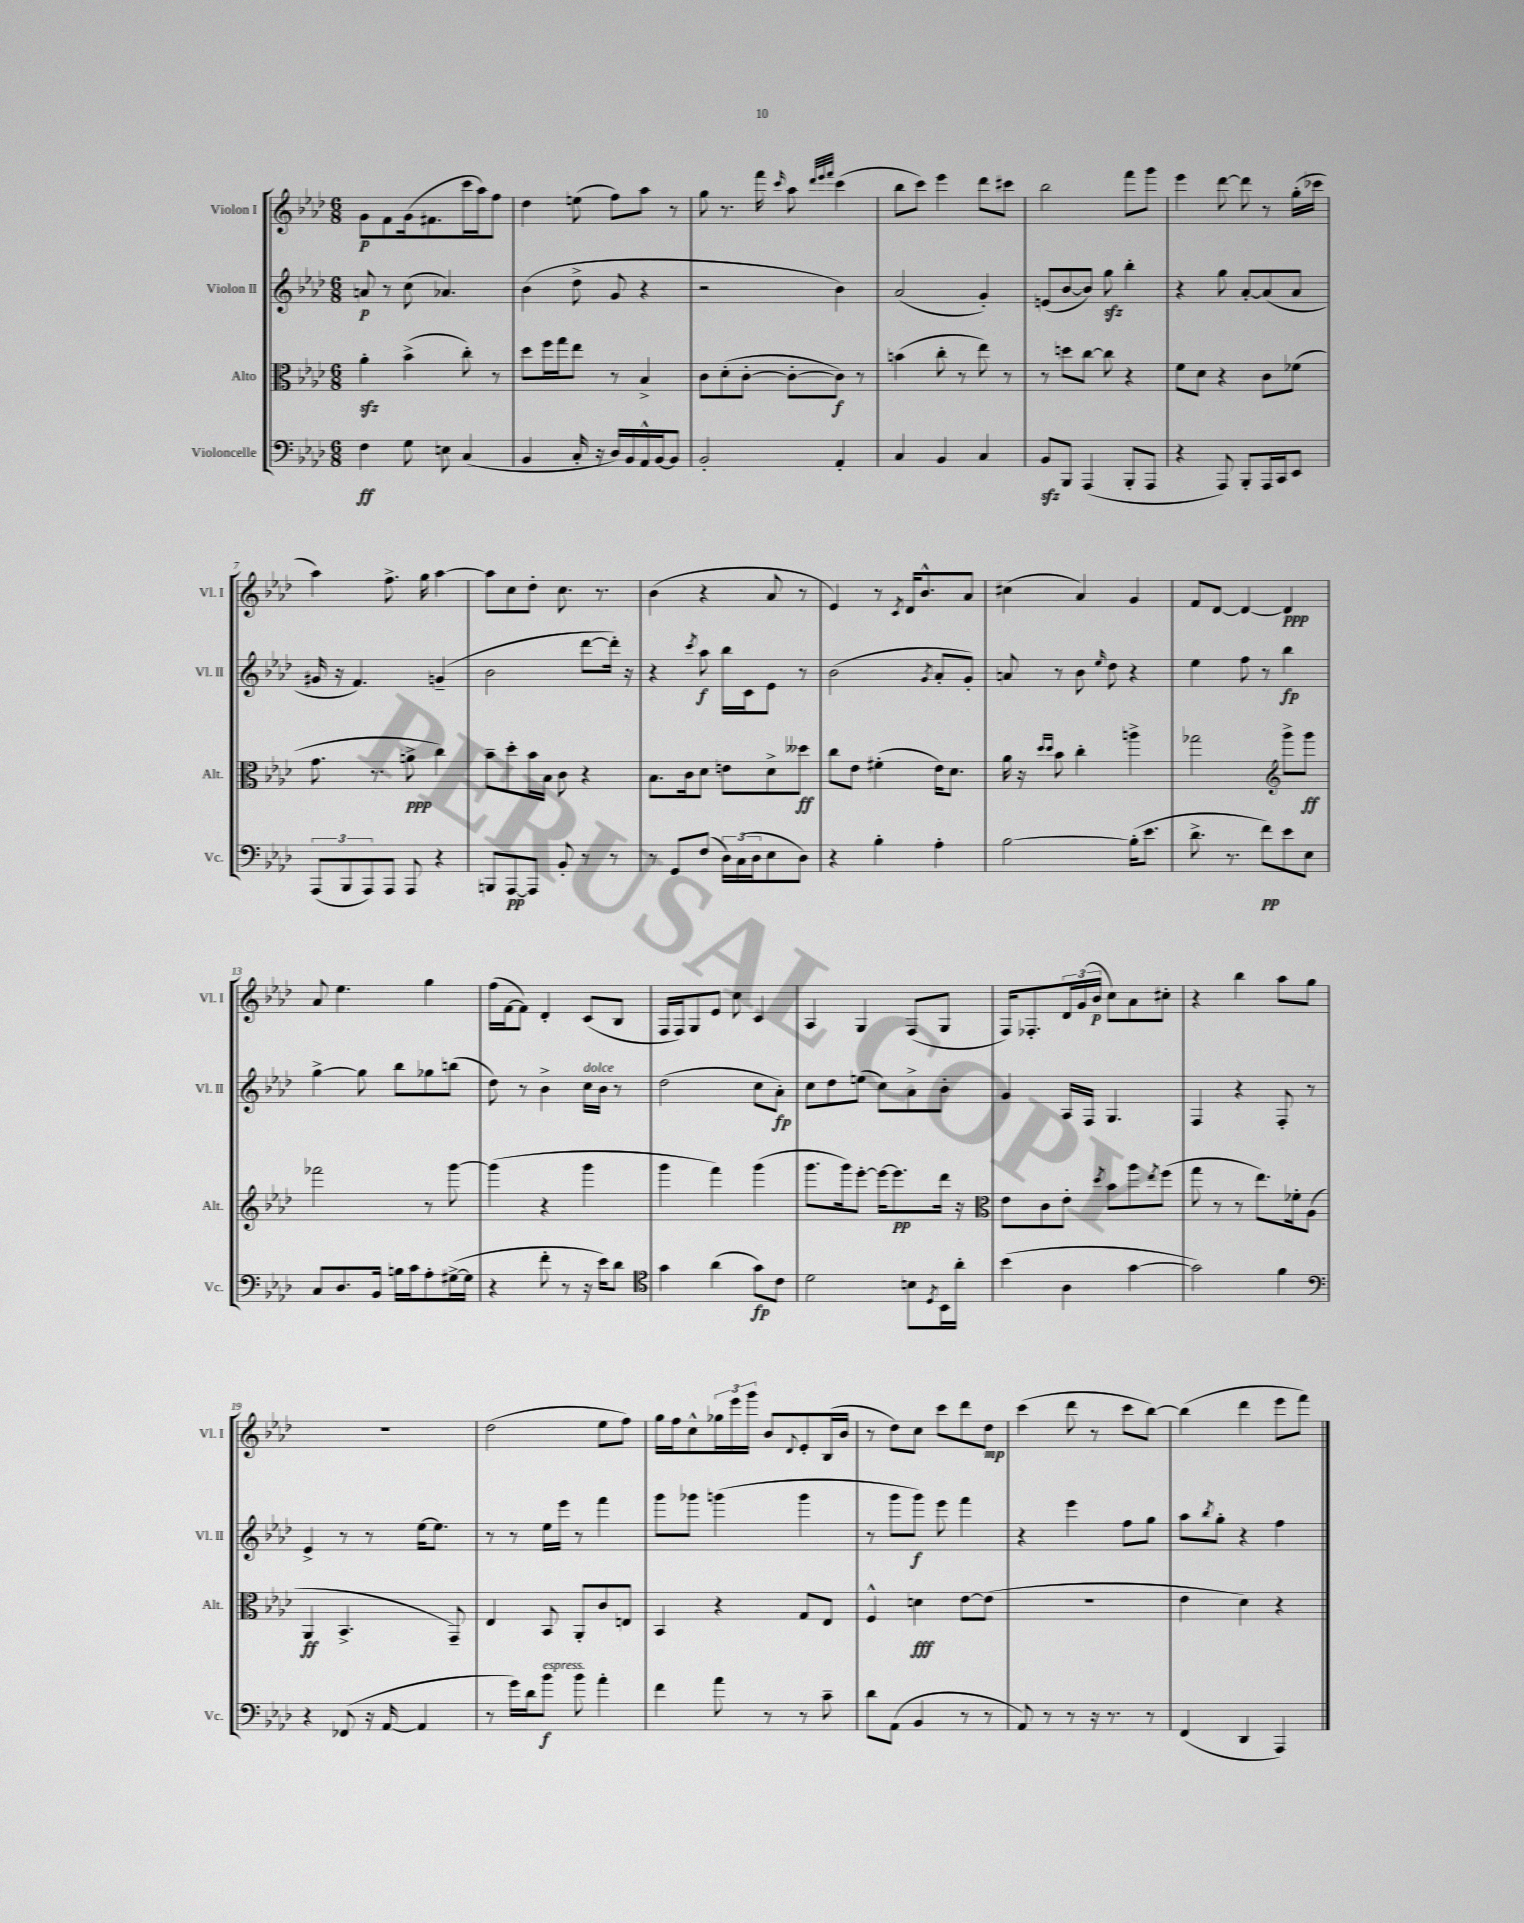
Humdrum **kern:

**kern	**dynam	**kern	**dynam	**kern	**dynam	**kern	**dynam
*part4	*part4	*part3	*part3	*part2	*part2	*part1	*part1
*staff4	*staff4	*staff3	*staff3	*staff2	*staff2	*staff1	*staff1
*I"Violoncelle	*	*I"Alto	*	*I"Violon II	*	*I"Violon I	*
*I'Vc.	*	*I'Alt.	*	*I'Vl. II	*	*I'Vl. I	*
*clefF4	*	*clefC3	*	*clefG2	*	*clefG2	*
*k[b-e-a-d-]	*	*k[b-e-a-d-]	*	*k[b-e-a-d-]	*	*k[b-e-a-d-]	*
*M6/8	*	*M6/8	*	*M6/8	*	*M6/8	*
=1	=1	=1	=1	=1	=1	=1	=1
4F\	ff	4a-zz'\	.	8an/	p	8g\L	p
.	.	.	.	8r	.	8f\	.
8G\	.	(4b-^\	.	(8cc\	.	(16g\k	.
.	.	.	.	.	.	8.f#X\	.
8En\	.	.	.	4.a-X/)	.	.	.
(4C/	.	8cc'\)	.	.	.	16ccc\L	.
.	.	.	.	.	.	16aa-\J)	.
.	.	8r	.	.	.	8ff\J	.
=2	=2	=2	=2	=2	=2	=2	=2
4BB-/	.	8dd-\L	.	(4b-\	.	4dd-\	.
.	.	16ff\L	.	.	.	.	.
.	.	16gg\J	.	.	.	.	.
16C'/	.	8ee-\J	.	8dd-^\	.	(8een\	.
16r	.	.	.	.	.	.	.
16D-/LL)	.	8r	.	8g/	.	8ff\L)	.
16BB-/	.	.	.	.	.	.	.
16AA-^^/	.	4B-^/	.	4r	.	8aa-\J	.
[16BB-/J	.	.	.	.	.	.	.
8BB-/J]	.	.	.	.	.	8r	.
=3	=3	=3	=3	=3	=3	=3	=3
2BB-'/	.	8c\L	.	2r	.	8gg\	.
.	.	(8d-'\	.	.	.	8.r	.
.	.	[8c'\J	.	.	.	.	.
.	.	.	.	.	.	16fff\	.
.	.	.	.	.	.	16qqccc/	.
.	.	8c'\L_	.	.	.	8aa-\	.
.	.	.	.	.	.	32qqddd-/LLL	.
.	.	.	.	.	.	32qqeee-/	.
.	.	.	.	.	.	32qqfff/JJJ	.
4AA-'/	.	8c\J])	f	4b-\)	.	(4ccc\	.
.	.	8r	.	.	.	.	.
=4	=4	=4	=4	=4	=4	=4	=4
4C/	.	(4bn\	.	(2a-/	.	8bb-\L	.
.	.	.	.	.	.	8ccc\J)	.
4BB-/	.	8cc'\	.	.	.	4eee-\	.
.	.	8r	.	.	.	.	.
4C/	.	8ee-\)	.	4g'/)	.	8ddd-\L	.
.	.	8r	.	.	.	8ccc#X\J	.
=5	=5	=5	=5	=5	=5	=5	=5
8BB-zz/L	.	8r	.	(8en/L	.	2bb-\	.
8BBB-/J	.	8ddn\L	.	[8b-/	.	.	.
(4AAA-/	.	[8cc\J	.	8b-/J])	.	.	.
.	.	8cc\]	.	8ggzz\	.	.	.
8BBB-'/L	.	4r	.	4bb-'\	.	8fff\L	.
8AAA-/J	.	.	.	.	.	8ggg\J	.
=6	=6	=6	=6	=6	=6	=6	=6
4r	.	8f\L	.	4r	.	4eee-\	.
.	.	8d-\J	.	.	.	.	.
8AAA-/)	.	4r	.	8gg\	.	[8ddd-\	.
8BBB-'/L	.	.	.	[8a-'/L	.	8ddd-\]	.
16AAA-/L	.	8c\L	.	(8a-/]	.	8r	.
16CC/J	.	.	.	.	.	.	.
8EE-/J	.	(8f-X\J	.	8a-/J	.	(16gg'\LL	.
.	.	.	.	.	.	16ccc-X\JJ	.
!!LO:LB:g=z
=7	=7	=7	=7	=7	=7	=7	=7
(12AAA-/L	.	8.g\	.	16g#X/	.	4aa-\)	.
.	.	.	.	16r	.	.	.
12BBB-/	.	.	.	.	.	.	.
.	.	.	.	4.f/)	.	.	.
12AAA-/)	.	.	.	.	.	.	.
.	.	8.r	.	.	.	.	.
8AAA-/J	.	.	.	.	.	8.ff^\	.
8AAA-/	.	8an^\	ppp	.	.	.	.
.	.	.	.	.	.	16gg\	.
4r	.	4cc\)	.	(4gn~/	.	[4aa-\	.
=8	=8	=8	=8	=8	=8	=8	=8
8BBBn/L	.	8b-~\L	.	2b-\	.	8aa-\L]	.
[8AAA-/	pp	8dd-'\	.	.	.	8cc\	.
8AAA-/J]	.	16b-\L	.	.	.	8dd-'\J	.
.	.	16B-\JJ	.	.	.	.	.
8BB-'/	.	8c\	.	.	.	8.cc\	.
8r	.	4r	.	[8ddd-\L	.	.	.
.	.	.	.	.	.	8.r	.
8r	.	.	.	16ddd-'\Jk])	.	.	.
.	.	.	.	16r	.	.	.
=9	=9	=9	=9	=9	=9	=9	=9
8r	.	8.B-\L	.	4r	.	(4b-\	.
8GG/L	.	.	.	.	.	.	.
.	.	16c\k	.	.	.	.	.
.	.	.	.	8qccc/	.	.	.
(8F/J	.	8d-\J	.	8aa-\	f	4r	.
24D-\LL)	.	8en\L	.	16bb-\LL	.	.	.
(24C\	.	.	.	.	.	.	.
.	.	.	.	16c\J	.	.	.
24D-\J	.	.	.	.	.	.	.
8E-\	.	8d-^\	.	8e-\J	.	8a-/	.
8D-\J)	.	8dd--X\J	ff	8r	.	8r	.
=10	=10	=10	=10	=10	=10	=10	=10
4r	.	8cc\L	.	(2b-\	.	4e-/)	.
.	.	8e-\J	.	.	.	.	.
4B-'\	.	(4f#X'\	.	.	.	8r	.
.	.	.	.	.	.	8qc/	.
.	.	.	.	.	.	16d-/KL	.
.	.	.	.	.	.	8.b-^^/	.
.	.	.	.	8qg/	.	.	.
4A-'\	.	16e-\KL)	.	8a-'/L	.	.	.
.	.	8.d-\J	.	.	.	.	.
.	.	.	.	8g'/J)	.	8a-/J	.
=11	=11	=11	=11	=11	=11	=11	=11
[2B-\	.	16a-\	.	8an/	.	(4cc#X\	.
.	.	16r	.	.	.	.	.
.	.	16qqdd-/LL	.	.	.	.	.
.	.	16qqdd-/JJ	.	.	.	.	.
.	.	8b-\	.	8r	.	.	.
.	.	4cc'\	.	8b-\	.	4a-/)	.
.	.	.	.	16qqee-/	.	.	.
.	.	.	.	8dd-\	.	.	.
(16B-'\KL]	.	4aan^\	.	4r	.	4g/	.
8.e-\J	.	.	.	.	.	.	.
=12	=12	=12	=12	=12	=12	=12	=12
8.d-^\	.	2gg-X\	.	4ee-\	.	8f/L	.
.	.	.	.	.	.	[8d-/J	.
8.r	.	.	.	.	.	.	.
.	.	.	.	8ff\	.	4d-/_	.
8f\L)	pp	.	.	8r	.	.	.
*	*	*clefG2	*	*	*	*	*
8e-\	.	8ggg^\L	.	4bb-\	fp	4d-/]	ppp
8E-\J	.	8ggg\J	ff	.	.	.	.
!!LO:LB:g=z
=13	=13	=13	=13	=13	=13	=13	=13
8C/L	.	2fff-X\	.	[4gg^\	.	8a-/	.
8.D-/	.	.	.	.	.	4.ee-\	.
.	.	.	.	8gg\]	.	.	.
16BB-/Jk	.	.	.	.	.	.	.
16Bn\LL	.	.	.	8bb-\L	.	.	.
16c\J	.	.	.	.	.	.	.
8A-'\	.	8r	.	8gg-X\	.	4gg\	.
([16G#X^\L	.	[8ggg\	.	(8bbn\J	.	.	.
16G#\JJ]	.	.	.	.	.	.	.
=14	=14	=14	=14	=14	=14	=14	=14
4r	.	(4ggg\]	.	8dd-\)	.	(16ff\LL	.
.	.	.	.	.	.	[16f\J	.
.	.	.	.	8r	.	8f\J])	.
8f'\	.	4r	.	4b-^\	.	4d-'/	.
8r	.	.	.	.	.	.	.
!	!	!	!	!LO:TX:a:i:t=dolce	!	!	!
16r	.	4ggg\	.	16cc\LL	.	(8c/L	.
16e-\KL)	.	.	.	16b-\JJ	.	.	.
8d-\J	.	.	.	8r	.	8B-/J	.
=15	=15	=15	=15	=15	=15	=15	=15
*clefC4	*	*	*	*	*	*	*
4g\	.	4ggg\	.	(2dd-\	.	16F/LL	.
.	.	.	.	.	.	16F/J)	.
.	.	.	.	.	.	8G/	.
(4a-\	.	4fff\)	.	.	.	8e-/J	.
.	.	.	.	.	.	8cc\	.
8g\L)	fp	(4ggg\	.	8cc\L	.	4c/	.
8c\J	.	.	.	8a-'\J)	fp	.	.
=16	=16	=16	=16	=16	=16	=16	=16
2d-\	.	8.ggg\L	.	8cc\L	.	4A-/	.
.	.	.	.	8dd-\	.	.	.
.	.	16ggg\k)	.	.	.	.	.
.	.	[8eee-'\J	.	(8een\J	.	4G/	.
.	.	16eee-\KL_	.	8cc\L)	.	.	.
.	.	8.eee-\]	pp	.	.	.	.
8Bn\L	.	.	.	8a-^\	.	(8F/L	.
8qD-/	.	.	.	.	.	.	.
16BB-\L	.	16ddd-\Jk	.	8b-'\J	.	8G/J	.
16a-'\JJ	.	16r	.	.	.	.	.
=17	=17	=17	=17	=17	=17	=17	=17
*	*	*clefC3	*	*	*	*	*
(4b-\	.	8e-\L	.	4g/	.	16F/KL)	.
.	.	.	.	.	.	8.F-X'/	.
.	.	8c\	.	.	.	.	.
4A-\	.	8e-'\J	.	16A-/LL	.	24d-/L	.
.	.	.	.	.	.	(24g/	.
.	.	.	.	16F/JJ	.	.	.
.	.	.	.	.	.	24b-/JJ	p
.	.	8qdd-/	.	.	.	.	.
.	.	8b-\L	.	4.G/	.	8cc\L)	.
[4g\	.	8aa-\	.	.	.	8a-\	.
.	.	8qee-/	.	.	.	.	.
.	.	(8ff\J	.	.	.	8cc#X'\J	.
=18	=18	=18	=18	=18	=18	=18	=18
2g\])	.	8gg\	.	4F/	.	4r	.
.	.	8r	.	.	.	.	.
.	.	8r	.	4r	.	4bb-\	.
.	.	8.ee-\L)	.	.	.	.	.
4f\	.	.	.	8F'/	.	8aa-\L	.
.	.	16f-X'\k	.	.	.	.	.
.	.	(8A-\J	.	8r	.	8gg\J	.
!!LO:LB:g=z
=19	=19	=19	=19	=19	=19	=19	=19
*clefF4	*	*	*	*	*	*	*
4r	.	4AA-/	ff	4e-^/	.	2.r	.
(8FF-X/	.	4.BB-^/	.	8r	.	.	.
16r	.	.	.	8r	.	.	.
[16AA-/	.	.	.	.	.	.	.
4AA-/]	.	.	.	[16ee-\KL	.	.	.
.	.	.	.	8.ee-\J]	.	.	.
.	.	8GG~/)	.	.	.	.	.
=20	=20	=20	=20	=20	=20	=20	=20
8r	.	4E-/	.	8r	.	(2dd-\	.
16g\LL)	.	.	.	8r	.	.	.
16d-\J	.	.	.	.	.	.	.
!LO:TX:a:i:t=espress.	!	!	!	!	!	!	!
8b-\J	f	8BB-/	.	16ee-\LL	.	.	.
.	.	.	.	16eee-\JJ	.	.	.
8b-\	.	8AA-'/L	.	8r	.	.	.
4a-'\	.	8c/	.	4fff\	.	8ee-\L	.
.	.	8En/J	.	.	.	8ff\J)	.
=21	=21	=21	=21	=21	=21	=21	=21
4f\	.	4BB-/	.	8ggg\L	.	16gg\LL	.
.	.	.	.	.	.	16ff\J	.
.	.	.	.	8ggg-X\J	.	8cc^^\	.
8a-\	.	4r	.	(4gggn\	.	24gg-X\L	.
.	.	.	.	.	.	24eee-\	.
.	.	.	.	.	.	24ggg\JJ	.
8r	.	.	.	.	.	8b-/L	.
.	.	.	.	.	.	8qqd-/	.
8r	.	8G/L	.	4ggg\	.	8e-'/	.
8c~\	.	8E-/J	.	.	.	(16B-/L	.
.	.	.	.	.	.	16b-/JJ	.
=22	=22	=22	=22	=22	=22	=22	=22
8d-\L	.	4F^^/	.	8r	.	8r	.
(8AA-\J	.	.	.	8ggg\L	.	8dd-\L)	.
4BB-/	.	4dn\	fff	8ggg\J)	f	8cc\J	.
.	.	.	.	8eee-\	.	8ccc\L	.
8r	.	[8e-\L	.	4fff\	.	8ddd-\	.
8r	.	(8e-\J]	.	.	.	8dd-\J	mp
=23	=23	=23	=23	=23	=23	=23	=23
8AA-/)	.	2.r	.	4r	.	(4ccc\	.
8r	.	.	.	.	.	.	.
8r	.	.	.	4eee-\	.	8ddd-\	.
16r	.	.	.	.	.	8r	.
8.r	.	.	.	.	.	.	.
.	.	.	.	8ff\L	.	8ccc\L	.
8r	.	.	.	8gg\J	.	[8bb-\J)	.
=24	=24	=24	=24	=24	=24	=24	=24
(4FF/	.	4e-\	.	8aa-\L	.	(4bb-\]	.
.	.	.	.	8qbb-/	.	.	.
.	.	.	.	8gg'\J	.	.	.
4DD-/	.	4d-\)	.	4r	.	4ddd-\	.
4AAA-/)	.	4r	.	4ff\	.	8eee-\L	.
.	.	.	.	.	.	8fff\J)	.
==	==	==	==	==	==	==	==
*-	*-	*-	*-	*-	*-	*-	*-
